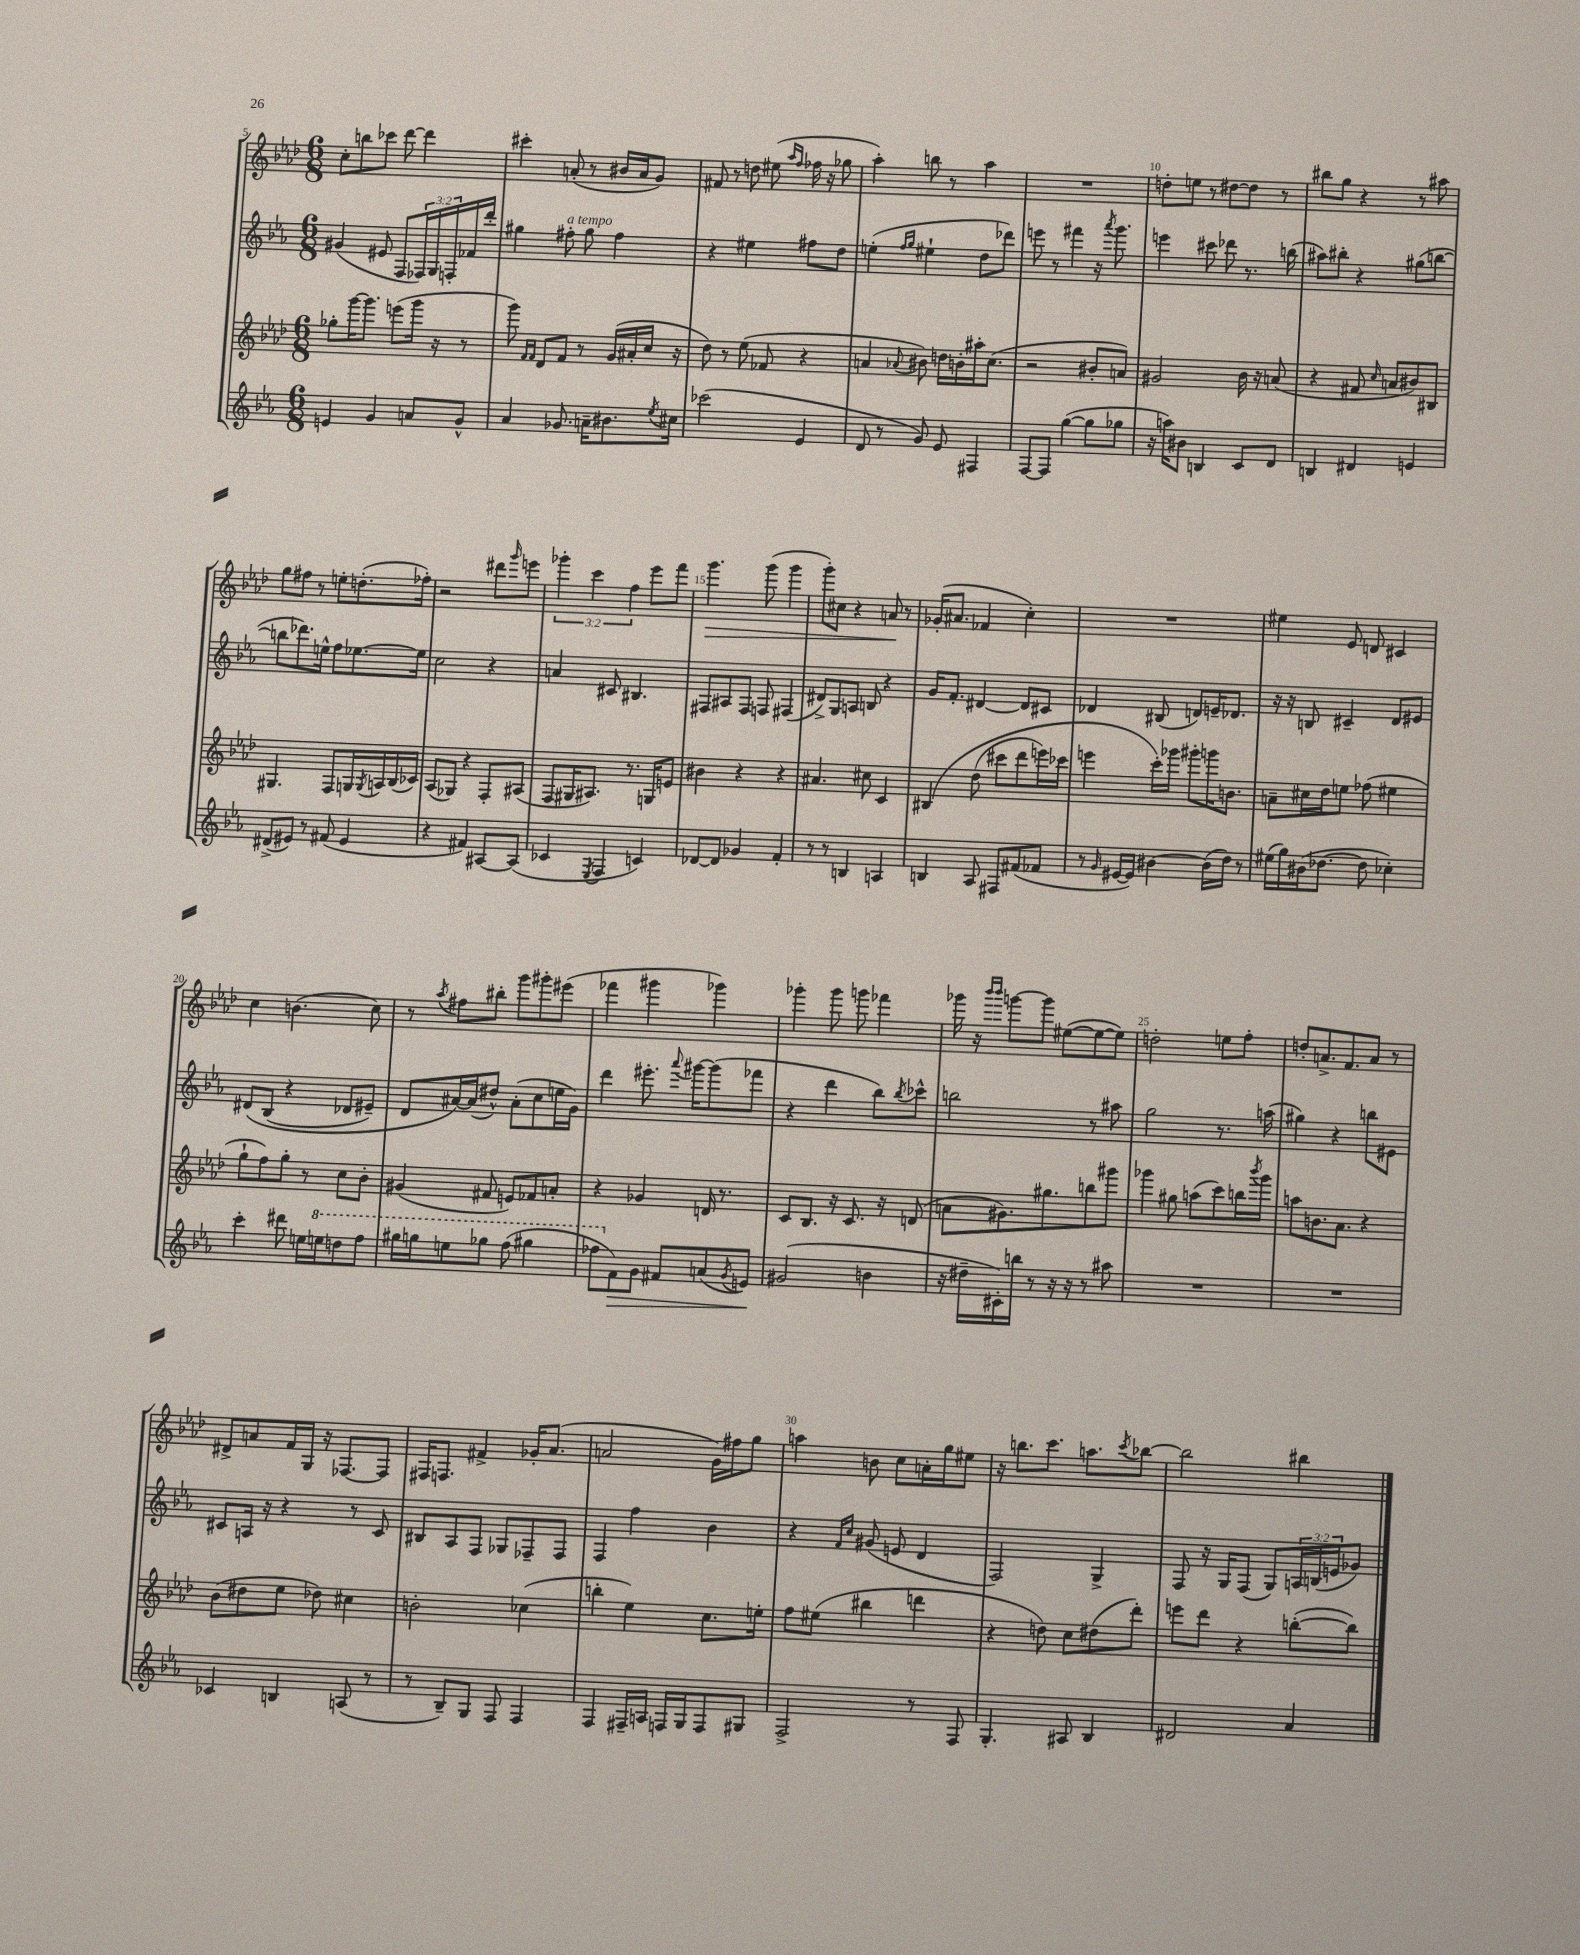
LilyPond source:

<<
\new StaffGroup <<
\new Staff = "s0" {
    \clef treble \key aes \major \numericTimeSignature \time 6/8 \override Staff.TupletNumber.text = #tuplet-number::calc-fraction-text
    c''8-. b''8 ces'''8 des'''8~ des'''4 |
    cis'''4-. a'8-.( r8 bis'16 a'16 g'8) |
    fis'8 r8 d''8 eis''8( \grace { aes''16 f''16 } fes''16 r16 ges''8 |
    aes''4-.) b''8 r8 aes''4 |
    R2. |
    d''8-. e''8 r8 dis''8~ dis''8 r8 |
    bis''8 g''8 r4 r8 ais''8 |
    g''8 fis''8 r8 e''8-. d''8.-.( fes''16-.) |
    r2 dis'''8 \grace { g'''16 } e'''8 |
    \tuplet 3/2 { ges'''4-. c'''4 f''4 } ees'''8 f'''8 |
    g'''4.\> g'''8( g'''4 |
    g'''8-.) cis''8 r4 a'8\! r8 |
    ges'16-.( ais'8. fes'4 c''4-.) |
    R2. |
    eis''4 ees'8 d'8 cis'4 |
    c''4 b'4.( c''8) |
    r8 \acciaccatura { aes''8 } fis''8 bis''8-. g'''8 gis'''8-. eis'''8( |
    fes'''4 gis'''4 ges'''4) |
    ges'''4-. ges'''8 g'''8 fes'''4 |
    ges'''16 r16 \grace { bes'''16 bes'''16 } g'''8~ g'''8 eis''8~( eis''8~ eis''8) |
    d''2-. e''8 f''8-. |
    d''8-. a'8.-> f'8. a'8 r8 |
    dis'8-> a'8 f'16 g16 r16 fes8.~ fes8 |
    fis16 f8. fis'4-> ges'16-. aes'8.( |
    a'2 g'16) fis''16 g''8 |
    a''4 b'8 c''8 a'16-. g''16 eis''8 |
    r16 b''8. c'''8. a''8. \acciaccatura { c'''8 } bes''8~ |
    bes''2 bis''4 \bar "|." |
}
\new Staff = "s1" {
    \clef treble \key ees \major \numericTimeSignature \time 6/8 \override Staff.TupletNumber.text = #tuplet-number::calc-fraction-text
    gis'4( eis'8 f8 \tuplet 3/2 { fes16) g16 f16-. } fes'16 d'''16-. |
    gis''4 fis''8-.^\markup { \italic "a tempo" } gis''8 fis''4 |
    r4 eis''4 fis''8 d''8 |
    e''4-.( \grace { f''16 g''16 } eis''4-! d''8 des'''8) |
    e'''8 r8 fis'''4 r16 \acciaccatura { aes'''8 } g'''8. |
    e'''4 cis'''8 des'''8 r8. b''16( |
    ais''8) bis''8-. r4 gis''8( b''8~ |
    b''8 des'''8.) e''16-^ f''8 ees''8.~ ees''16 |
    c''2 r4 |
    a'4 cis'8 bis4. |
    fis8 ais8 fis8 f8 fis4( |
    dis'8->) g8 a8 b8 r4 |
    g'16 f'8.-. dis'4~ dis'8 cis'8 |
    des'4 bis8( d'8) e'16-- des'8. |
    r16 r16 b8 cis'4-- d'8 eis'8 |
    dis'8\( bes8( r4 des'8 eis'8--) |
    d'8 ais'16~\) ais'16( dis''8-^) ais'8-.( c''8 e''16 g'16) |
    d'''4 eis'''8.-. \appoggiatura { aes'''8 } gis'''16~ gis'''8( fes'''8 |
    r4 d'''4 bes''8) \acciaccatura { bes''8 } ces'''8-^ |
    b''2 r8 ais''8 |
    g''2 r8. a''16( |
    gis''4) r4 b''8 eis'8 |
    cis'8 a16 r16 r4 r8 cis'8 |
    bis8 aes8 f8 ges8 fes8-- fes8 |
    f4 f''4 bes'4 |
    r4 \grace { f'16 c''16 } gis'8( e'8 d'4 |
    f2) g4-> |
    f8 r16 g16 f8( g8) \tuplet 3/2 { a16 b16( e'16 } ges'8) \bar "|." |
}
\new Staff = "s2" {
    \clef treble \key aes \major \numericTimeSignature \time 6/8
    ges''8-. g'''16~ g'''8. e'''8( g'''16 r16 r8 |
    g'''8) \grace { f'16 f'16 } des'8 f'8 r8 g'16( ais'16-. c''16 r16 |
    des''8) r8 ees''8( fes'8 r4 |
    a'4 \appoggiatura { aes'8 } bis'8) d''16 b'16-. ais''16-. c''8.( |
    r2 bis'8-. a'8) |
    gis'2 bes'16 r16 a'8( |
    r4 fis'8 \grace { c''16 } a'8 bis'8) bis8 |
    gis4. f8 g16 \acciaccatura { g8 } a16 bes16( ces'16) |
    aes8( ges8) r4 f8-. ais8( |
    f8 gis16 ais8.) r8. g16 e'8 |
    bis'4 r4 r4 |
    ais'4. cis''8 c'4 |
    bis4\( des''8( cis'''8 des'''8 e'''16) ces'''16 |
    e'''4 c'''16-.\) ges'''16 gis'''8-. g'''16 b'8. |
    a'8-- cis''16 des''16 e''8 fes''8( eis''4 |
    g''8-! f''8) g''8-. r8 c''8 bes'8-. |
    gis'4( fis'8 e'8) fes'8 a'8-. |
    r4 ges'4 d'16 r8. |
    c'8 bes8. r16 c'8. r16 d'8( |
    a'8 gis'8.) gis''8. b''8 gis'''8 |
    ges'''4 gis''8 a''8( c'''8) b''16 \acciaccatura { bes'''8 } ges'''16 |
    a''8 b'8. aes'8. r4 |
    bes'8( dis''8 ees''8 des''8) cis''4 |
    b'2-. ces''4( |
    b''4-. ees''4) c''8. e''16-. |
    f''8 eis''8( bis''4 d'''4 |
    r4 d''8) c''8 dis''8( des'''8-.) |
    e'''8 des'''8 r4 b''8~-.( b''8) \bar "|." |
}
\new Staff = "s3" {
    \clef treble \key ees \major \numericTimeSignature \time 6/8
    e'4 g'4 a'8 g'8-^ |
    aes'4 ges'8. a'16-- bis'8. \acciaccatura { ees''8 } cis''16 |
    ces'''2( ees'4 |
    d'8 r8 g'8) ees'8 fis4 |
    f8~ f8 g''4~( g''8 ges''8 |
    r16 a''16) bis'8 b4 c'8 d'8 |
    b4 dis'4 e'4 |
    dis'8->( eis'8) r8 fis'8( eis'4 |
    r4 fis'4) ais8~ ais8( |
    ces'4 \acciaccatura { ees8 } f4 c'4) |
    des'8~ des'8 ges'4 f'4-. |
    r8 r8 b4 a4 |
    b4 aes8 fis8 fis'8( fes'8 |
    r8 \grace { g'16 } eis'16~ eis'16) bis'4~ bis'16( d''16) r8 |
    eis''16( g''16) bis'16( des''8.~ des''8 ces''4-.) |
    c'''4-. dis'''8 e''16 \ottava #1 e'''16 d'''8 f'''8 |
    gis'''16 g'''16 e'''8 ges'''8 f'''8( gis'''4 |
    fes'''8 \ottava #0 f'8\>) g'8 fis'8 a'8( \acciaccatura { g'8 } e'8\!) |
    gis'2( b'4 |
    r16 dis''16-- cis'16-.) b''16 r8 r16 r16 r8 ais''8 |
    R2. |
    R2. |
    ces'4 b4 a8( r8 |
    r8 bes8--) g8 f8 f4 |
    f4 fis16-- a16 f16 g16 f8 gis8 |
    f2-> r8 f8 |
    g4.-. ais8 bes4 |
    dis'2 aes'4 \bar "|." |
}
>>
>>
\layout { \context { \Score currentBarNumber = #5 \override BarNumber.break-visibility = ##(#f #t #t) barNumberVisibility = #(every-nth-bar-number-visible 5) } }
